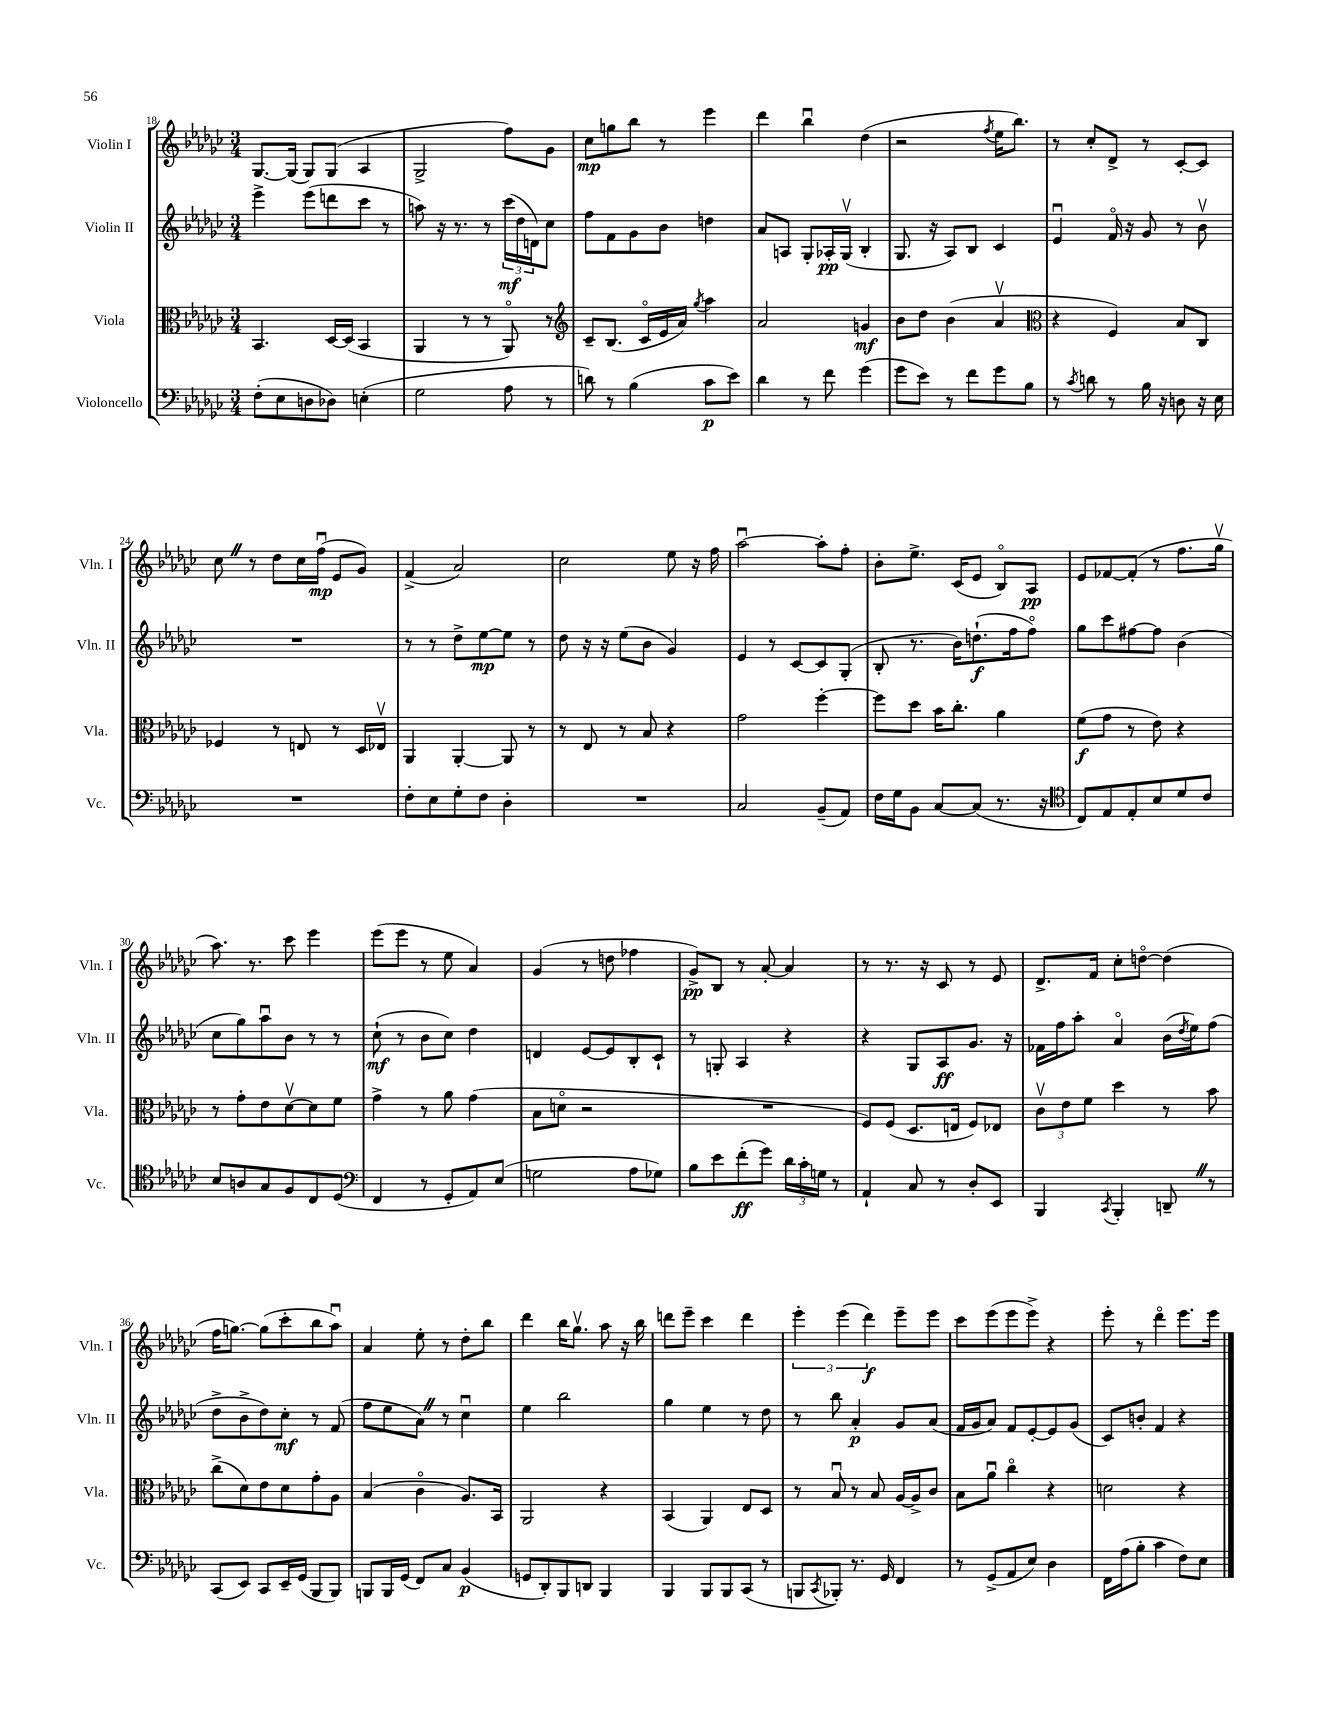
<<
\new StaffGroup <<
\new Staff = "s0" \with { instrumentName = "Violin I" shortInstrumentName = "Vln. I" } {
    \clef treble \key ges \major \numericTimeSignature \time 3/4
    ges8.~ ges16( ges8) ges8( aes4 |
    ges2-> f''8) ges'8 |
    ces''8\mp g''8 bes''8 r8 ees'''4 |
    des'''4 bes''4\downbow des''4( |
    r2 \acciaccatura { f''8 } ees''16 bes''8.) |
    r8 ces''8-. des'8-> r8 ces'8~-. ces'8 |
    ces''8 \once \override BreathingSign.text = \markup { \musicglyph "scripts.caesura.straight" } \breathe r8 des''8 ces''16 f''16\downbow\mp( ees'8 ges'8) |
    f'4->( aes'2) |
    ces''2 ees''8 r16 f''16 |
    aes''2~\downbow aes''8-. f''8-. |
    bes'8-. ees''8.-> ces'16( ees'8 bes8\flageolet) aes8\pp |
    ees'8 fes'8~ fes'8-.( r8 f''8. ges''16\upbow |
    aes''8.) r8. ces'''8 ees'''4 |
    ees'''8( ees'''8 r8 ees''8 aes'4) |
    ges'4( r8 d''8 fes''4 |
    ges'8->\pp) bes8 r8 aes'8~-. aes'4 |
    r8 r8. r16 ces'8 r8 ees'8 |
    des'8.-> f'16 ces''8-. d''8~\flageolet d''4( |
    f''16 g''8.~) g''8( ces'''8-. bes''8 aes''8\downbow) |
    aes'4 ees''8-. r8 des''8-. bes''8 |
    des'''4 bes''16 ges''8.\upbow aes''8 r16 bes''16 |
    d'''8 ees'''8-- ces'''4 d'''4 |
    \tuplet 3/2 { ees'''4-. ees'''4( des'''4\f) } ees'''8-- ees'''8 |
    ces'''8 ees'''8( ees'''8 ees'''8->) r4 |
    ees'''8-. r8 des'''4\flageolet ees'''8. ees'''16 \bar "|." |
}
\new Staff = "s1" \with { instrumentName = "Violin II" shortInstrumentName = "Vln. II" } {
    \clef treble \key ges \major \numericTimeSignature \time 3/4
    ees'''4-> ees'''8( d'''8 ces'''8 r8 |
    a''8) r16 r8. r8 \tuplet 3/2 { ces'''16\mf( des''16 d'16) } ces''8 |
    f''8 f'8 ges'8 bes'8 d''4 |
    aes'8 a8 ges8-. aes16-.\pp ges16\upbow( bes4-. |
    ges8. r16 aes8) bes8 ces'4 |
    ees'4\downbow f'16\flageolet r16 ges'8 r8 bes'8\upbow |
    R2. |
    r8 r8 des''8-> ees''8~\mp ees''8 r8 |
    des''8 r16 r16 ees''8( bes'8 ges'4) |
    ees'4 r8 ces'8~ ces'8 ges8-.( |
    bes8-. r8. bes'16) d''8.-!\f( f''16 f''8\flageolet) |
    ges''8 ces'''8 fis''8~ fis''8 bes'4( |
    ces''8 ges''8) aes''8\downbow bes'8 r8 r8 |
    ces''8-!\mf( r8 bes'8 ces''8) des''4 |
    d'4 ees'8~ ees'8 bes8-. ces'8-! |
    r8 g8-. aes4 r4 |
    r4 ges8 aes8\ff ges'8. r16 |
    fes'16 f''16 aes''8-. aes'4\flageolet bes'16( \acciaccatura { des''8 } ees''16) f''8( |
    des''8-> bes'8-> des''8) ces''8-.\mf r8 f'8( |
    f''8 ees''8 aes'8) \once \override BreathingSign.text = \markup { \musicglyph "scripts.caesura.straight" } \breathe r8 ces''4\downbow |
    ees''4 bes''2 |
    ges''4 ees''4 r8 des''8 |
    r8 bes''8 aes'4-.\p ges'8 aes'8( |
    f'16 ges'16 aes'8) f'8 ees'8~-. ees'8 ges'8( |
    ces'8) b'8-. f'4 r4 \bar "|." |
}
\new Staff = "s2" \with { instrumentName = "Viola" shortInstrumentName = "Vla." } {
    \clef alto \key ges \major \numericTimeSignature \time 3/4
    bes,4. des16~ des16( bes,4 |
    aes,4 r8 r8 aes,8\flageolet) r8 |
    \clef treble ces'8-- bes8.( ces'16\flageolet ees'16 aes'16) \acciaccatura { ges''8 } aes''4 |
    aes'2 g'4\mf |
    bes'8 des''8 bes'4( aes'4\upbow |
    \clef alto r4 f4) bes8 ces8 |
    fes4 r8 e8 r8 des16 ees16\upbow |
    aes,4 aes,4~-. aes,8 r8 |
    r8 ees8 r8 bes8 r4 |
    ges'2 f''4~-. |
    f''8 des''8 bes'16 ces''8.-. aes'4 |
    f'8\f( ges'8 r8 ees'8) r4 |
    r8 ges'8-. ees'8 des'8~\upbow des'8 f'8 |
    ges'4-> r8 aes'8 ges'4( |
    bes8 d'8\flageolet r2 |
    R2. |
    f8) f8( des8. e16 f8) ees8 |
    \tuplet 3/2 { ces'8\upbow ees'8 f'8 } des''4 r8 bes'8 |
    ces''8->( des'8) ees'8 des'8 ges'8-. aes8 |
    bes4( ces'4\flageolet aes8.) bes,16 |
    aes,2 r4 |
    bes,4( aes,4) ees8 des8 |
    r8 bes8\downbow r8 bes8 aes16~ aes16-> ces'8 |
    bes8 aes'8\downbow ces''4\flageolet r4 |
    d'2 r4 \bar "|." |
}
\new Staff = "s3" \with { instrumentName = "Violoncello" shortInstrumentName = "Vc." } {
    \clef bass \key ges \major \numericTimeSignature \time 3/4
    f8-.( ees8 d8 des8) e4-.( |
    ges2 aes8 r8 |
    d'8) r8 bes4( ces'8\p ees'8) |
    des'4 r8 f'8 ges'4( |
    ges'8 ees'8) r8 f'8 ges'8 bes8 |
    r8 \acciaccatura { ces'8 } d'8 r8 bes16 r16 d8 r16 ees16 |
    R2. |
    f8-. ees8 ges8-. f8 des4-. |
    R2. |
    ces2 bes,8--( aes,8) |
    f16 ges16 bes,8 ces8~ ces8( r8. r16 |
    \clef tenor ces8) ees8 ees8-. bes8 des'8 ces'8 |
    bes8 a8 ges8 f8 ces8 des8( |
    \clef bass f,4 r8 ges,8-. aes,8) ees8( |
    g2 aes8 ges8) |
    bes8 ees'8 f'8-.\ff( ges'8) \tuplet 3/2 { des'16 ces'16-. g16 } r8 |
    aes,4-! ces8 r8 des8-. ees,8 |
    bes,,4 \acciaccatura { ces,8 } bes,,4-. d,8-- \once \override BreathingSign.text = \markup { \musicglyph "scripts.caesura.straight" } \breathe r8 |
    ces,8( ees,8) ces,8 ees,16-- ges,16( bes,,8 bes,,8) |
    b,,8 b,,16 ges,16( f,8) ces8 bes,4\p( |
    g,8 des,8-.) bes,,8 d,8 bes,,4 |
    bes,,4 bes,,8 bes,,8 ces,8( r8 |
    b,,8 \acciaccatura { ces,8 } bes,,8-.) r8. ges,16 f,4 |
    r8 ges,8->( aes,8 ees8) des4 |
    f,16 aes16( bes8-. ces'4 f8) ees8 \bar "|." |
}
>>
>>
\layout { \context { \Score currentBarNumber = #18 } }
